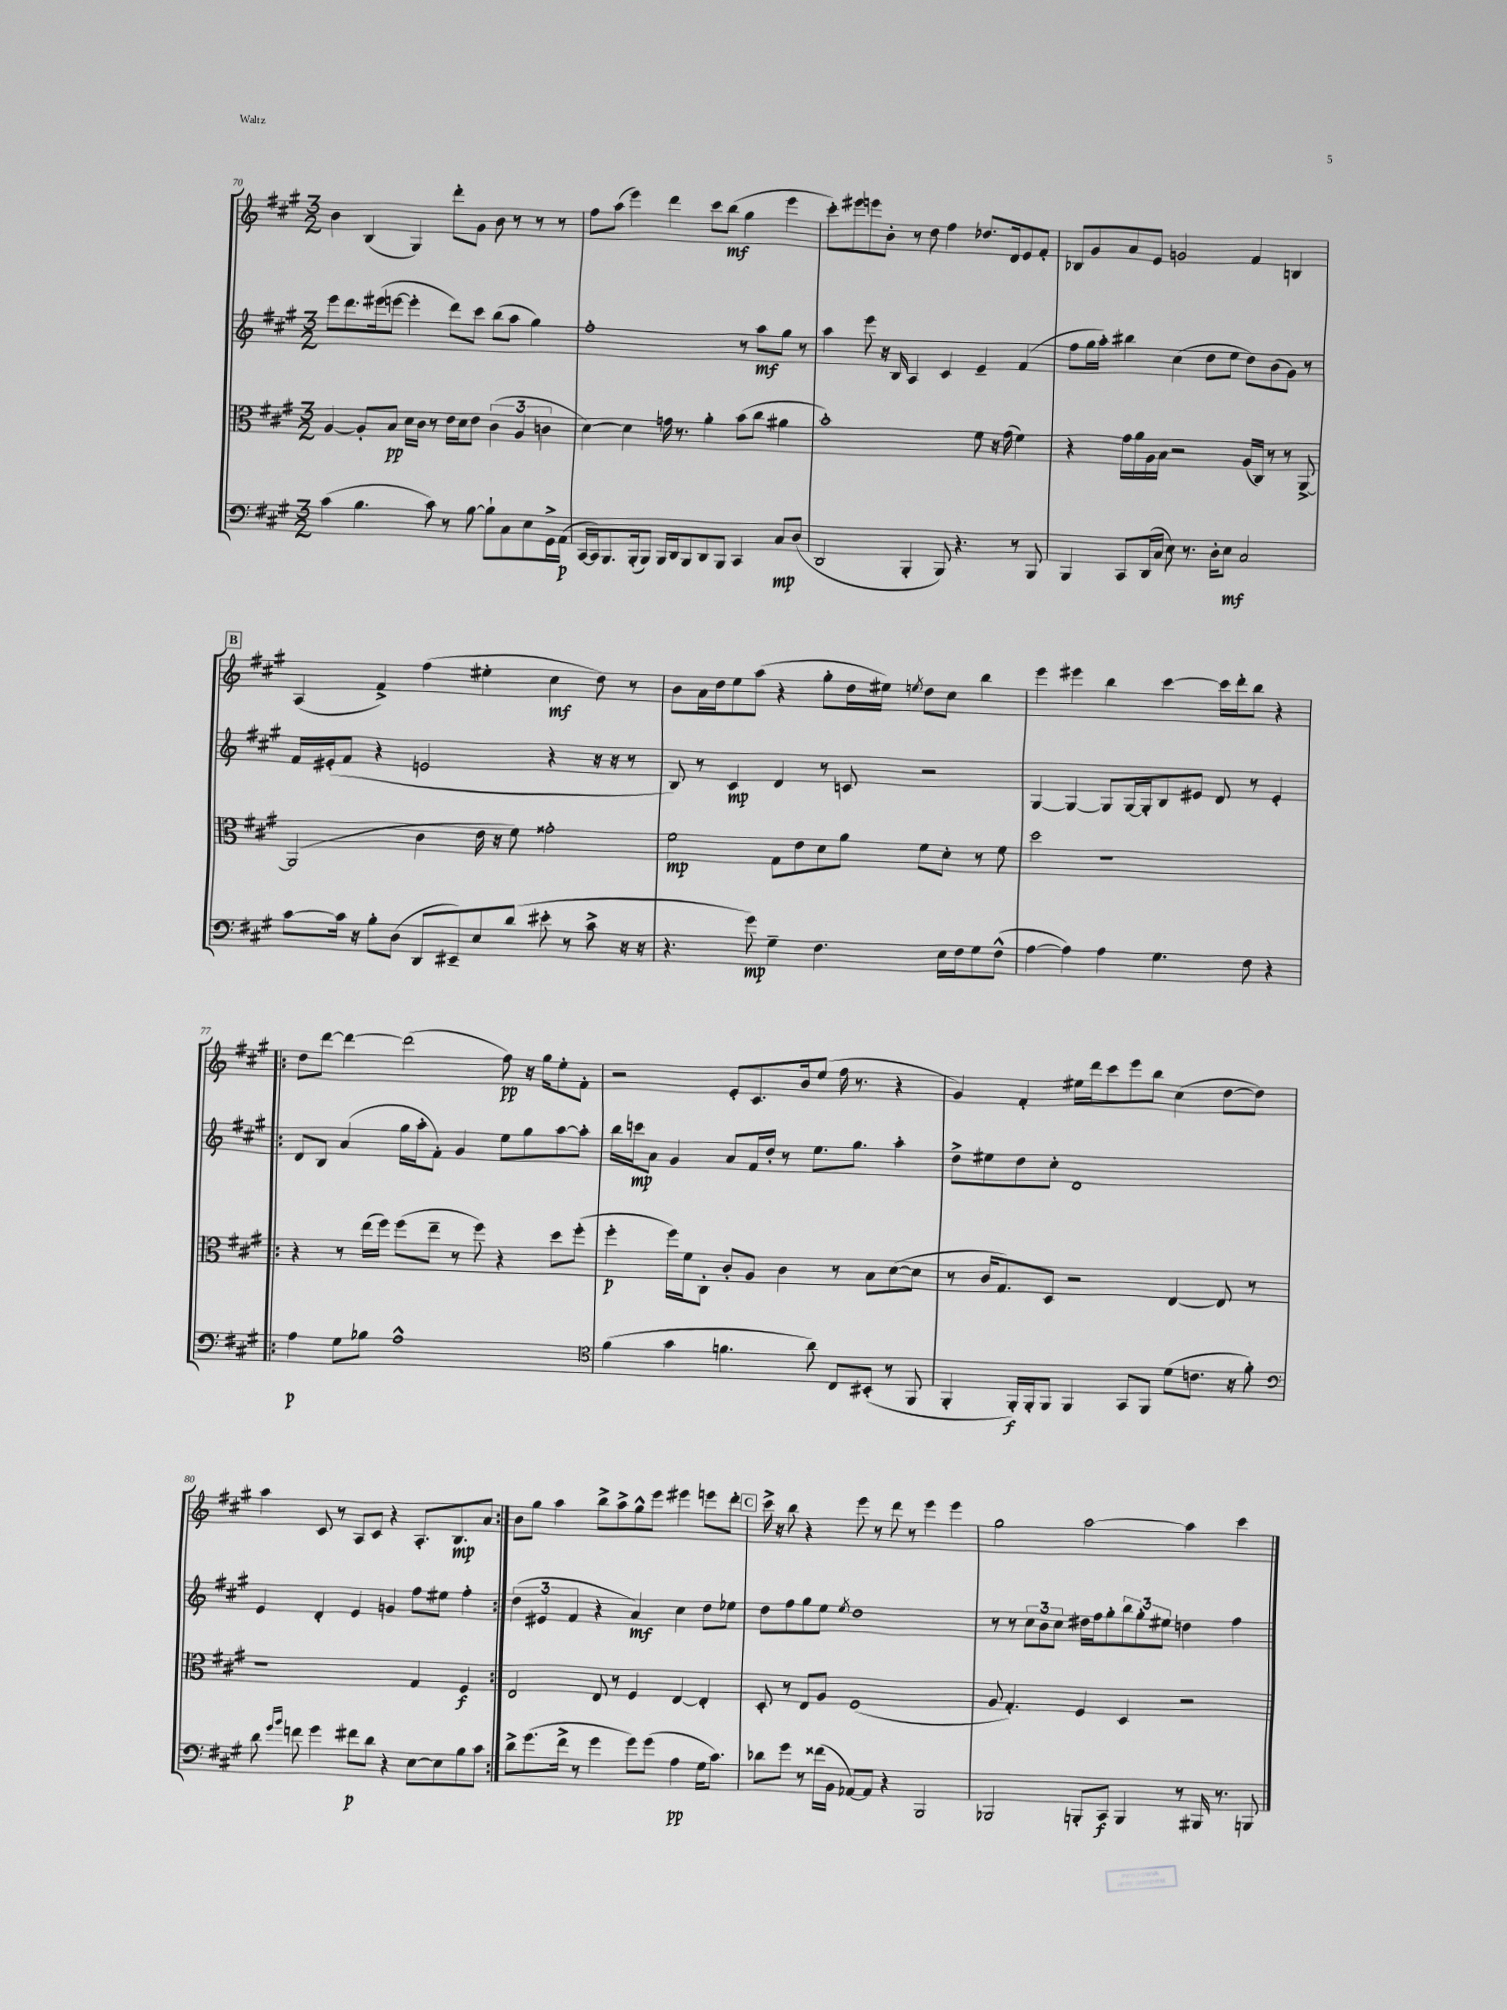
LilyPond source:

<<
\new StaffGroup <<
\new Staff = "s0" {
    \clef treble \key a \major \numericTimeSignature \time 3/2
    b'4 b4( gis4) d'''8-. gis'8 b'8 r8 r8 r8 |
    fis''8 a''8( e'''4) d'''4 cis'''8 b''8\mf( gis''4 e'''4 |
    cis'''8-.) eis'''8 e'''8 b'8-. r8 d''8 fis''4 des''8. d'16 e'8 fis'8-. |
    bes8 gis'8 a'8 e'8 g'2 fis'4 b4 |
    \mark \markup { \box "B" } a4( fis'4->) fis''4( eis''4-. cis''4\mf d''8) r8 |
    b'8 a'16 d''16 e''8 a''8( r4 gis''8-. d''16 eis''16) \acciaccatura { e''8 } d''8 cis''8 b''4 |
    e'''4 eis'''4 b''4 cis'''4~ cis'''16 d'''16-. b''8 r4 |
    \repeat volta 2 { d''8 d'''8~ d'''4~ d'''2( fis''8\pp) r16 gis''16 e''8-. fis'8-. |
    r2 e'8-. cis'8. b'16 e''8( fis''16 r8. r4 |
    gis'4) fis'4-. eis''16 d'''16 cis'''8 e'''8 b''8 cis''4( d''8~ d''8) |
    a''4 cis'8 r8 a8 cis'8 r4 a8.-. b8.\mp a'8 | }
    b'8 gis''8 a''4 b''8-> a''8-> gis''8-^ e'''8 eis'''4 e'''8 d'''8-. |
    \mark \markup { \box "C" } cis'''16-> r16 b''8 r4 e'''8 r8 d'''8 r8 e'''4 e'''4 |
    gis''2 a''2~ a''4 cis'''4 \bar "|." |
}
\new Staff = "s1" {
    \clef treble \key a \major \numericTimeSignature \time 3/2
    e'''8 d'''8. eis'''16( e'''8~ e'''4-. d'''8) cis'''8 b''8( a''8 gis''4) |
    fis''1-. r8 a''8\mf gis''8 r8 |
    a''4 e'''8 r16 b16 a4 cis'4 e'4-- fis'4( |
    fis''8 gis''16 a''16-.) bis''4 cis''4( d''8 e''8 d''8) b'8( gis'8) r8 |
    \mark \markup { \box "B" } fis'16 eis'16-.( fis'8 r4 e'2 r4 r16 r16 r8 |
    b8) r8 cis'4\mp d'4 r8 c'8 r2 |
    gis4~ gis4~ gis8 gis16~ gis16-. b8 eis'8 d'8 r8 eis'4-. |
    \repeat volta 2 { d'8 b8 a'4( gis''16 a''16-. fis'8-.) gis'4 e''8 gis''8 a''8~ a''8-. |
    b''16 c'''16\mp a'8 gis'4 a'8 fis'16 d''16-. r8 e''8. gis''8. a''4-. |
    d''8-> eis''8 d''8 cis''8-. d'1 |
    e'4 d'4-. e'4 g'4 fis''8 eis''8 fis''4-. | }
    \tuplet 3/2 { d''4( eis'4 fis'4 } r4 a'4\mf) cis''4 d''8 ees''8 |
    \mark \markup { \box "C" } d''8 fis''8 gis''8 e''8 \acciaccatura { e''8 } d''1 |
    r8 r8 \tuplet 3/2 { cis''8 b'8 cis''8 } dis''16 fis''16 gis''8-. \tuplet 3/2 { b''8 gis''8-. eis''8 } d''4 fis''4 \bar "|." |
}
\new Staff = "s2" {
    \clef alto \key a \major \numericTimeSignature \time 3/2
    a4~ a8-. b8\pp d'16 cis'16 r8 e'16 d'16 e'8 \tuplet 3/2 { cis'4( a4 c'4 } |
    d'4~) d'4 g'16 r8. a'4-. b'8( cis''8 ais'4 |
    b'1-.) fis'8 r16 gis'16( fis'4) |
    r4 gis'16 a'16 a16 b16 r2 a16( cis16) r8 r8 a,8~-> |
    \mark \markup { \box "B" } a,2( cis'4 e'16 r16 fis'8) gisis'2-. |
    fis'2\mp gis8 e'8 d'8 a'8 fis'8 d'8-. r8 fis'8 |
    d''2 r1 |
    \repeat volta 2 { r4 r8 e''16( fis''16) fis''8( e''8-- r8 fis''8) r4 d''8 fis''8-.( |
    fis''4-.\p fis''16) fis'16 cis8-. cis'8-. a8 cis'4 r8 b8 d'8~( d'8 |
    r8 cis'16 gis8.) d8 r2 e4~ e8 r8 |
    r1 gis4 fis4\f | }
    e2 e8 r8 fis4 e4~ e4-. |
    \mark \markup { \box "C" } d8-. r8 e8 a8 fis1( |
    a8 gis4.-.) fis4 d4 r2 \bar "|." |
}
\new Staff = "s3" {
    \clef bass \key a \major \numericTimeSignature \time 3/2
    cis'4( b4. cis'8) r8 b8~ b8-! cis8 e8 gis,16-> a,16\p( |
    cis,16~ cis,16) b,,8. b,,16-.( b,,8) b,,16 d,16 b,,8 d,8 b,,8 cis,4 cis8\mp d8( |
    d,2 b,,4-. b,,8) r4. r8 b,,8 |
    b,,4 cis,8 d,16( cis16 e8) r8. d16-. e8\mf cis2 |
    \mark \markup { \box "B" } cis'8~ cis'16 r16 b8-. d8( d,8 eis,8--) e8 d'8( eis'8-. r8 cis'8-> r16 r16 |
    r4. gis'8\mp) gis4-- fis4. e16 fis16 gis8 fis8-^( |
    a4~ a4) a4 gis4. fis8 r4 |
    \repeat volta 2 { a4\p gis8 bes8 a1-^ |
    \clef tenor fis'4( gis'4 f'4. a'8) cis8 bis,8-.( r8 fis,8 |
    fis,4-. fis,16-.\f) fis,16-. fis,8 fis,4 gis,8 fis,8 d'8( c'8. r16 fis'8-.) |
    \clef bass d'8 \grace { gis'16 b'16 } f'8 gis'4 fis'8\p d'8 r4 e8~ e8 b8 cis'8 | }
    d'8-> gis'8.( fis'16-> r8 gis'4 gis'8) gis'8( a4\pp gis16 cis'8.) |
    \mark \markup { \box "C" } des'8 gis'8 r8 fisis'16( b,16 aes,8~) aes,8 r4 b,,2 |
    bes,,2 b,,8-. cis,8\f b,,4 r8 bis,,16 r8. b,,8 \bar "|." |
}
>>
>>
\layout { \context { \Score currentBarNumber = #70 } }
